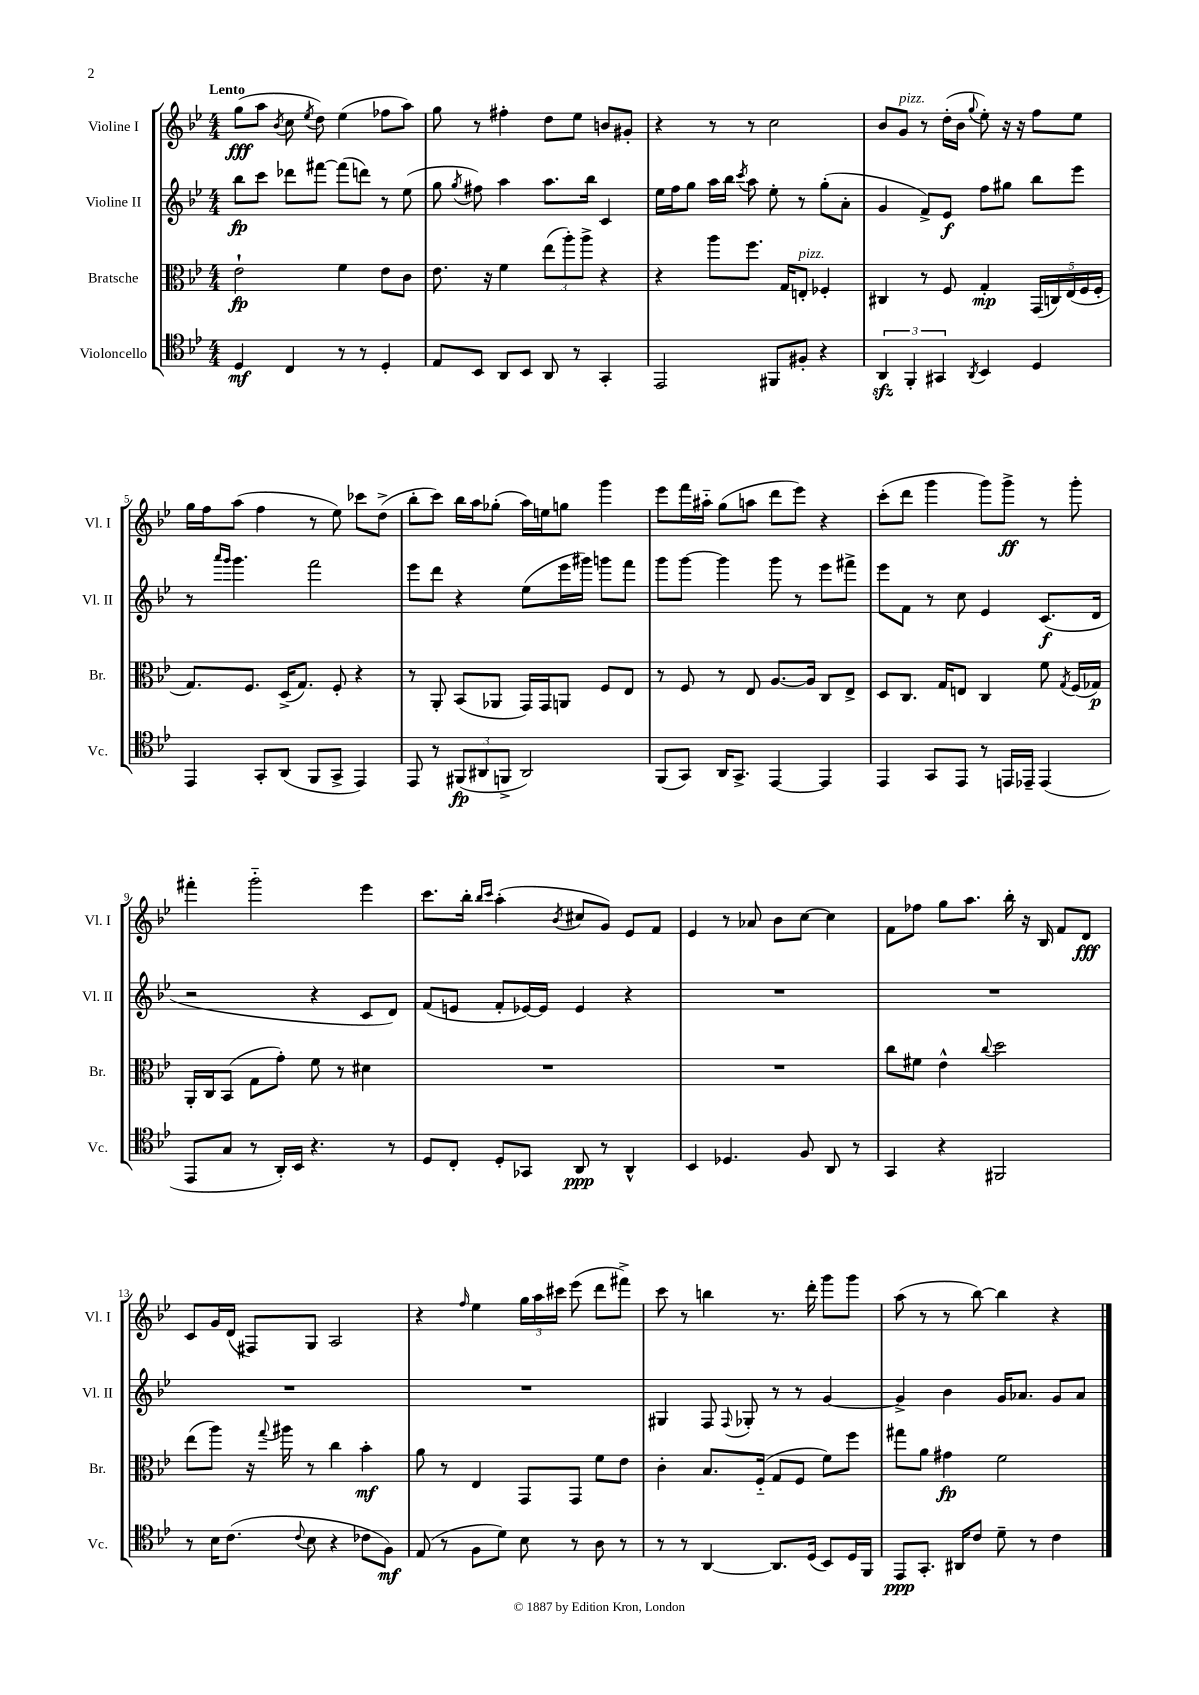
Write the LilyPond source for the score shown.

<<
\new StaffGroup <<
\new Staff = "s0" \with { instrumentName = "Violine I" shortInstrumentName = "Vl. I" } {
    \clef treble \key bes \major \numericTimeSignature \time 4/4 \tempo "Lento"
    \autoBeamOff g''8[\fff( a''8] \acciaccatura { bes'8 } c''8 \acciaccatura { ees''8 } d''8) ees''4( fes''8[ a''8]) |
    g''8 r8 fis''4-. d''8[ ees''8] b'8[ gis'8]-. |
    r4 r8 r8 c''2 |
    bes'8[ g'8]^\markup { \italic "pizz." } r8 d''16[-.( bes'16] \appoggiatura { g''8 } ees''8-.) r16 r16 f''8[ ees''8] |
    g''16[ f''16 a''8]( f''4 r8 ees''8) ces'''8[ d''8]->( |
    bes''8[-. c'''8]) bes''16[ a''16 ges''8]-.( a''16[) e''16 g''8] g'''4 |
    ees'''8[ f'''16 ais''16]-_ g''8[( a''8] d'''8[ ees'''8]) r4 |
    c'''8[-.( d'''8] g'''4 g'''8[) g'''8]->\ff r8 g'''8-. |
    fis'''4-. g'''2-_ ees'''4 |
    c'''8.[ bes''16]-. \grace { bes''16[ c'''16] } a''4-.( \acciaccatura { bes'8 } cis''8[ g'8]) ees'8[ f'8] |
    ees'4 r8 aes'8 bes'8[ c''8]~ c''4 |
    f'8[ fes''8] g''8[ a''8.] bes''16-. r16 bes16 f'8[ d'8]\fff |
    c'8[ g'16 d'16]( fis8[) g8] a2 |
    r4 \grace { f''16 } ees''4 \tuplet 3/2 { g''16[ a''16 cis'''16] } ees'''8( d'''8[ fis'''8]->) |
    c'''8 r8 b''4 r8. d'''16-. g'''8[ g'''8] |
    a''8( r8 r8 bes''8~) bes''4 r4 \bar "|." |
}
\new Staff = "s1" \with { instrumentName = "Violine II" shortInstrumentName = "Vl. II" } {
    \clef treble \key bes \major \numericTimeSignature \time 4/4
    \autoBeamOff bes''8[\fp c'''8] des'''8[ fis'''8]~ fis'''8[( d'''8]) r8 ees''8( |
    g''8 \acciaccatura { g''8 } fis''8) a''4 a''8.[ bes''16] c'4 |
    ees''16[ f''16 g''8] a''16[ bes''16] \acciaccatura { c'''8 } a''8 ees''8-. r8 g''8[-.( a'8]-. |
    g'4 f'8[->) ees'8]\f f''8[ gis''8] bes''8[ ees'''8] |
    r8 \grace { a'''16[ g'''16] } g'''4. f'''2 |
    ees'''8[ d'''8] r4 ees''8[( ees'''16 gis'''16]) g'''8[ f'''8] |
    g'''8[ g'''8]~ g'''4 g'''8 r8 ees'''8[ fis'''8]-> |
    ees'''8[ f'8] r8 c''8 ees'4 c'8.[\f( d'16] |
    r2 r4 c'8[ d'8]) |
    f'8[( e'8] f'8[-. ees'16~) ees'16] ees'4 r4 |
    R1 |
    R1 |
    R1 |
    R1 |
    gis4 f8 \appoggiatura { f8 } ges8-. r8 r8 g'4~ |
    g'4-> bes'4 g'16[ aes'8.] g'8[ aes'8] \bar "|." |
}
\new Staff = "s2" \with { instrumentName = "Bratsche" shortInstrumentName = "Br." } {
    \clef alto \key bes \major \numericTimeSignature \time 4/4
    \autoBeamOff ees'2-!\fp f'4 ees'8[ c'8] |
    ees'8. r16 f'4 \tuplet 3/2 { ees''8[( a''8-.) a''8]-> } r4 |
    r4 a''8[ f''8.] g16[ e8]-.^\markup { \italic "pizz." } fes4-. |
    cis4 r8 f8 g4-.\mp \tuplet 5/4 { g,16[( c16) ees16( f16 f16]-. } |
    g8.[) f8.] d16[->( g8.]) f8-. r4 |
    r8 a,8-. bes,8[( aes,8] g,16[) g,16 a,8] f8[ ees8] |
    r8 f8 r8 ees8 a8.[~ a16] c8[ ees8]-> |
    d8[ c8.] g16[ e8] c4 f'8 \acciaccatura { g8 } f16[( ges16]\p) |
    a,16[-. c16 bes,8]( g8[ g'8]-.) f'8 r8 dis'4 |
    R1 |
    R1 |
    c''8[ fis'8] ees'4-^ \appoggiatura { c''8 } d''2 |
    ees''8[( a''8]) r16 \appoggiatura { g''8 } ais''16 r8 c''4 bes'4-.\mf |
    a'8 r8 ees4 g,8[ g,8] f'8[ ees'8] |
    c'4-. bes8.[ f16]-_( g8[ f8] f'8[) f''8] |
    gis''8[ a'8] gis'4\fp f'2 \bar "|." |
}
\new Staff = "s3" \with { instrumentName = "Violoncello" shortInstrumentName = "Vc." } {
    \clef tenor \key bes \major \numericTimeSignature \time 4/4
    \autoBeamOff d4\mf c4 r8 r8 d4-. |
    ees8[ bes,8] a,8[ bes,8] a,8 r8 g,4-. |
    ees,2 fis,8[ fis8]-. r4 |
    \tuplet 3/2 { a,4\sfz f,4-. gis,4 } \acciaccatura { a,8 } bes,4 d4 |
    ees,4 g,8[-. a,8]( f,8[ g,8]-> ees,4) |
    ees,8 r8 \tuplet 3/2 { fis,8[\fp( ais,8 f,8]-> } ais,2) |
    f,8[( g,8]) a,16[ g,8.]-> ees,4~ ees,4 |
    ees,4 g,8[ ees,8] r8 e,16[ ees,16]-- ees,4( |
    ees,8[ g8] r8 a,16[-.) bes,16] r4. r8 |
    d8[ c8]-. d8[-. ges,8] a,8\ppp r8 a,4-^ |
    bes,4 des4. f8 a,8 r8 |
    g,4 r4 fis,2 |
    r8 bes16[ c'8.]( \appoggiatura { c'8 } bes8 r4 ces'8[ f8]\mf) |
    ees8( r8 f8[ d'8]) bes8 r8 a8 r8 |
    r8 r8 a,4~ a,8.[ d16]( bes,8[) d16 f,16] |
    ees,8[\ppp g,8.]-. ais,16[ c'8] d'8-- r8 c'4 \bar "|." |
}
>>
>>
